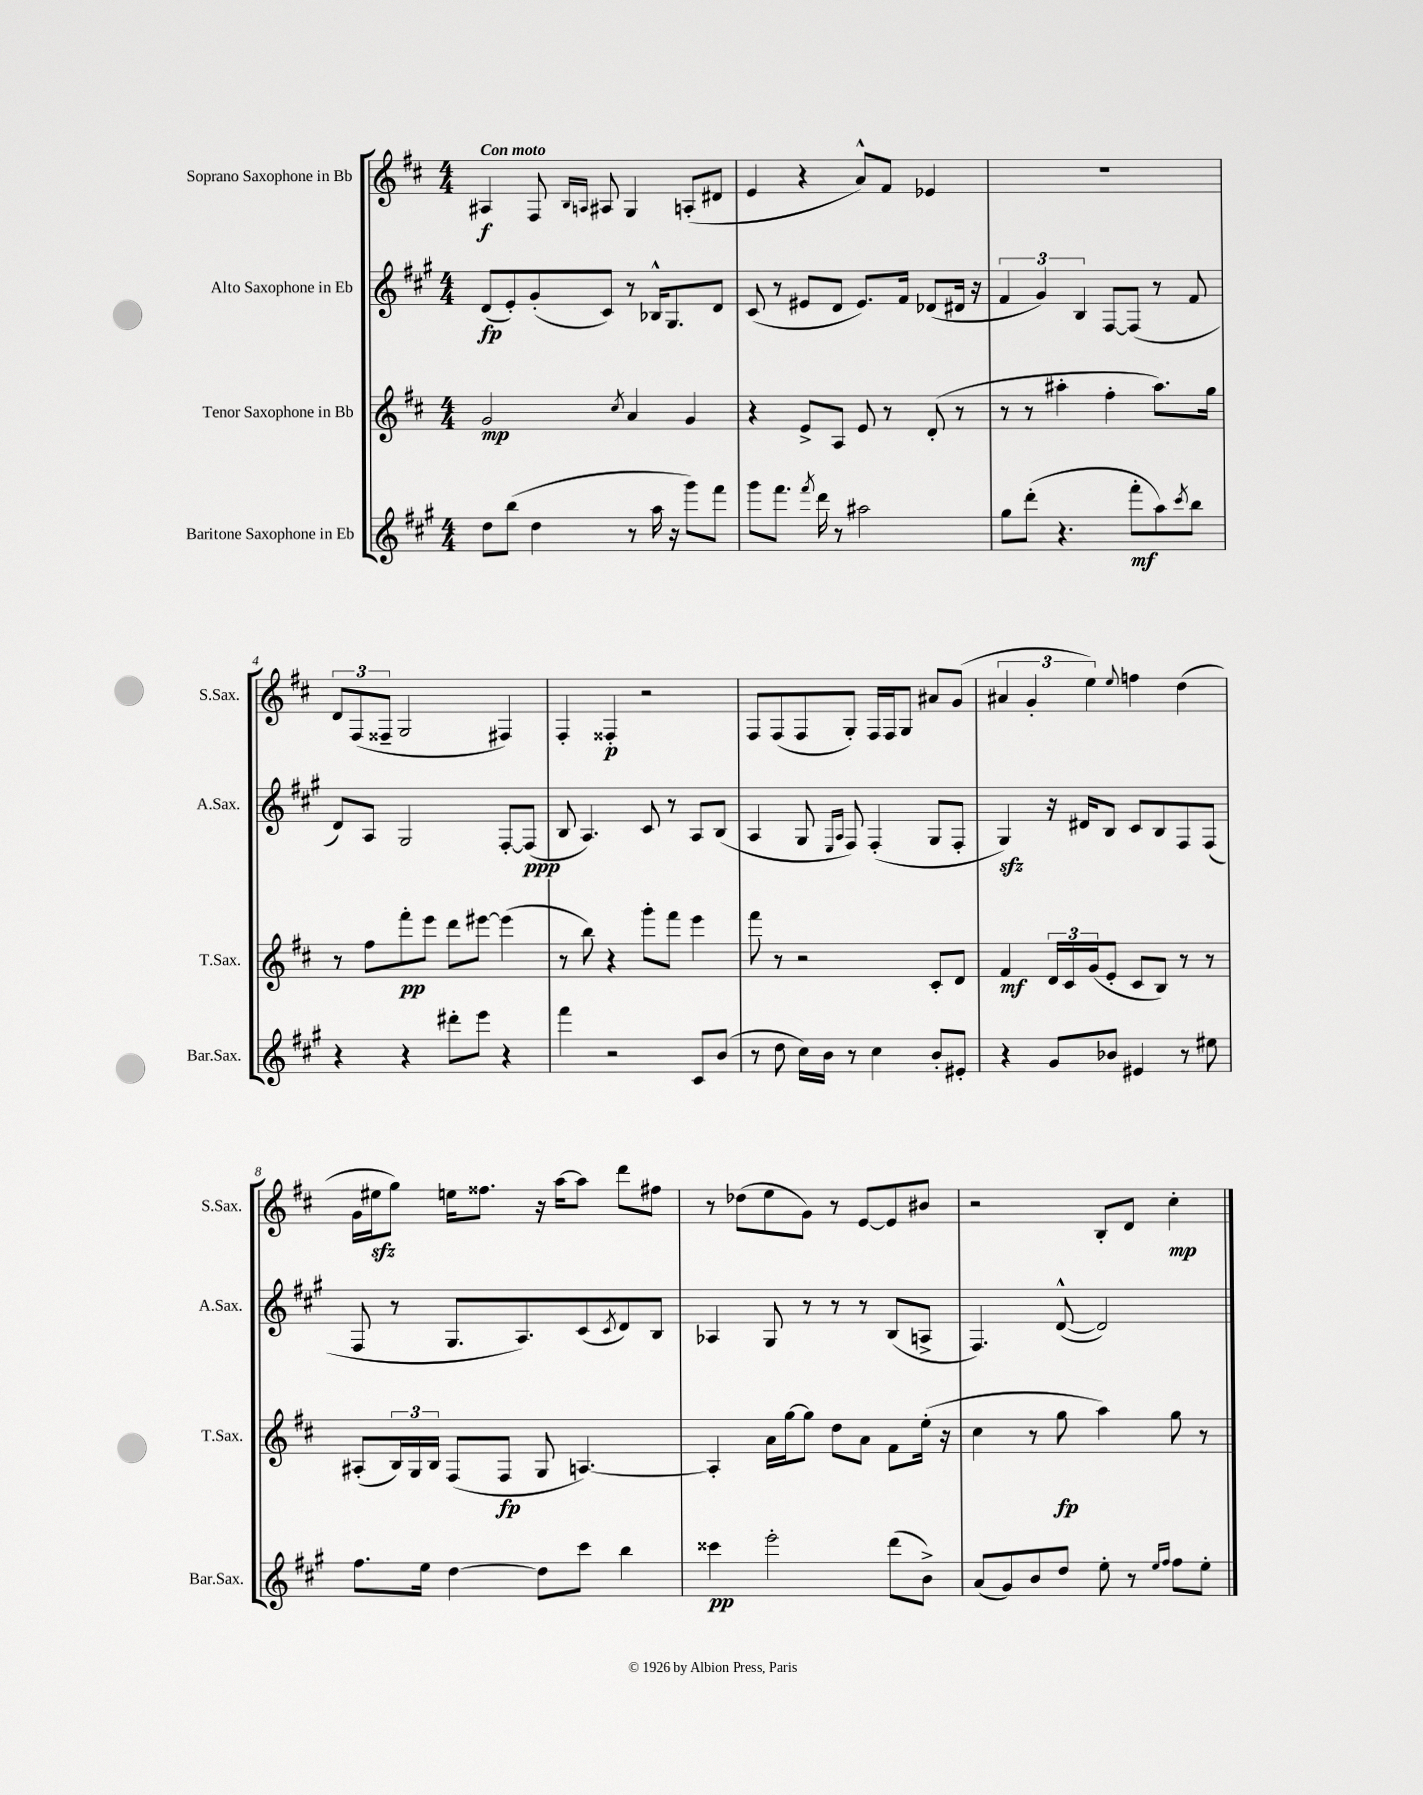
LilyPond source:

<<
\new StaffGroup <<
\new Staff = "s0" \with { instrumentName = "Soprano Saxophone in Bb" shortInstrumentName = "S.Sax." } {
    \clef treble \key d \major \numericTimeSignature \time 4/4 \tempo "Con moto"
    ais4\f fis8 \grace { b16 a16 } ais8 g4 a8-.( dis'8 |
    e'4 r4 a'8-^) fis'8 ees'4 |
    R1 |
    \tuplet 3/2 { d'8 fis8( fisis8-- } g2 fis4) |
    fis4-. fisis4-.\p r2 |
    fis8 fis8( fis8 g8-.) fis16 fis16 g8 ais'8 g'8( |
    \tuplet 3/2 { ais'4 g'4-. e''4) } \appoggiatura { e''8 } f''4 d''4( |
    g'16 eis''16\sfz g''8) e''16 fisis''8. r16 a''16~ a''8 d'''8 fis''8 |
    r8 des''8( e''8 g'8) r8 e'8~ e'8 bis'8 |
    r2 b8-. d'8 cis''4-.\mp \bar "|." |
}
\new Staff = "s1" \with { instrumentName = "Alto Saxophone in Eb" shortInstrumentName = "A.Sax." } {
    \clef treble \key a \major \numericTimeSignature \time 4/4
    d'8\fp( e'8-.) gis'8-.( cis'8) r8 bes16-^ gis8. d'8 |
    cis'8( r8 eis'8 d'8 eis'8.) fis'16 des'8( dis'16 r16 |
    \tuplet 3/2 { fis'4 gis'4) b4 } fis8~ fis8( r8 fis'8 |
    d'8) a8 gis2 fis8~-. fis8\ppp( |
    b8 a4.) cis'8 r8 a8 b8( |
    a4 gis8 \grace { e16 a16 } fis8) fis4-.( gis8 fis8-. |
    gis4\sfz) r16 dis'16 b8 cis'8 b8 fis8 fis8( |
    fis8 r8 gis8. a8.) cis'8( \acciaccatura { cis'8 } d'8) b8 |
    aes4 gis8 r8 r8 r8 b8( a8-> |
    fis4.) d'8~-^( d'2) \bar "|." |
}
\new Staff = "s2" \with { instrumentName = "Tenor Saxophone in Bb" shortInstrumentName = "T.Sax." } {
    \clef treble \key d \major \numericTimeSignature \time 4/4
    g'2\mp \acciaccatura { cis''8 } a'4 g'4 |
    r4 e'8-> a8 e'8 r8 d'8-.( r8 |
    r8 r8 ais''4-. fis''4-. ais''8.) g''16 |
    r8 fis''8 fis'''8-.\pp e'''8 d'''8 eis'''8~ eis'''4( |
    r8 b''8) r4 g'''8-. fis'''8 e'''4 |
    fis'''8 r8 r2 cis'8-. d'8 |
    fis'4\mf \tuplet 3/2 { d'16 cis'16 g'16( } e'8-. cis'8 b8) r8 r8 |
    ais8-.( \tuplet 3/2 { b16) g16 b16 } fis8( fis8\fp g8 a4.~) |
    a4-. a'16 g''16~ g''8 d''8 a'8 fis'8 e''16-.( r16 |
    cis''4 r8 g''8\fp a''4) g''8 r8 \bar "|." |
}
\new Staff = "s3" \with { instrumentName = "Baritone Saxophone in Eb" shortInstrumentName = "Bar.Sax." } {
    \clef treble \key a \major \numericTimeSignature \time 4/4
    d''8 b''8( d''4 r8 a''16 r16 gis'''8) fis'''8 |
    gis'''8 fis'''8. \acciaccatura { fis'''8 } d'''16 r8 ais''2 |
    gis''8 d'''8-.( r4. fis'''8-.\mf a''8) \acciaccatura { cis'''8 } b''8 |
    r4 r4 dis'''8-. e'''8 r4 |
    fis'''4 r2 cis'8 b'8( |
    r8 d''8 cis''16) b'16 r8 cis''4 b'8-. eis'8-. |
    r4 gis'8 bes'8 eis'4 r8 eis''8 |
    fis''8. e''16 d''4~ d''8 cis'''8 b''4 |
    cisis'''4\pp e'''2-. d'''8( b'8->) |
    a'8( gis'8) b'8 d''8 e''8-. r8 \grace { e''16 fis''16 } fis''8 e''8-. \bar "|." |
}
>>
>>
